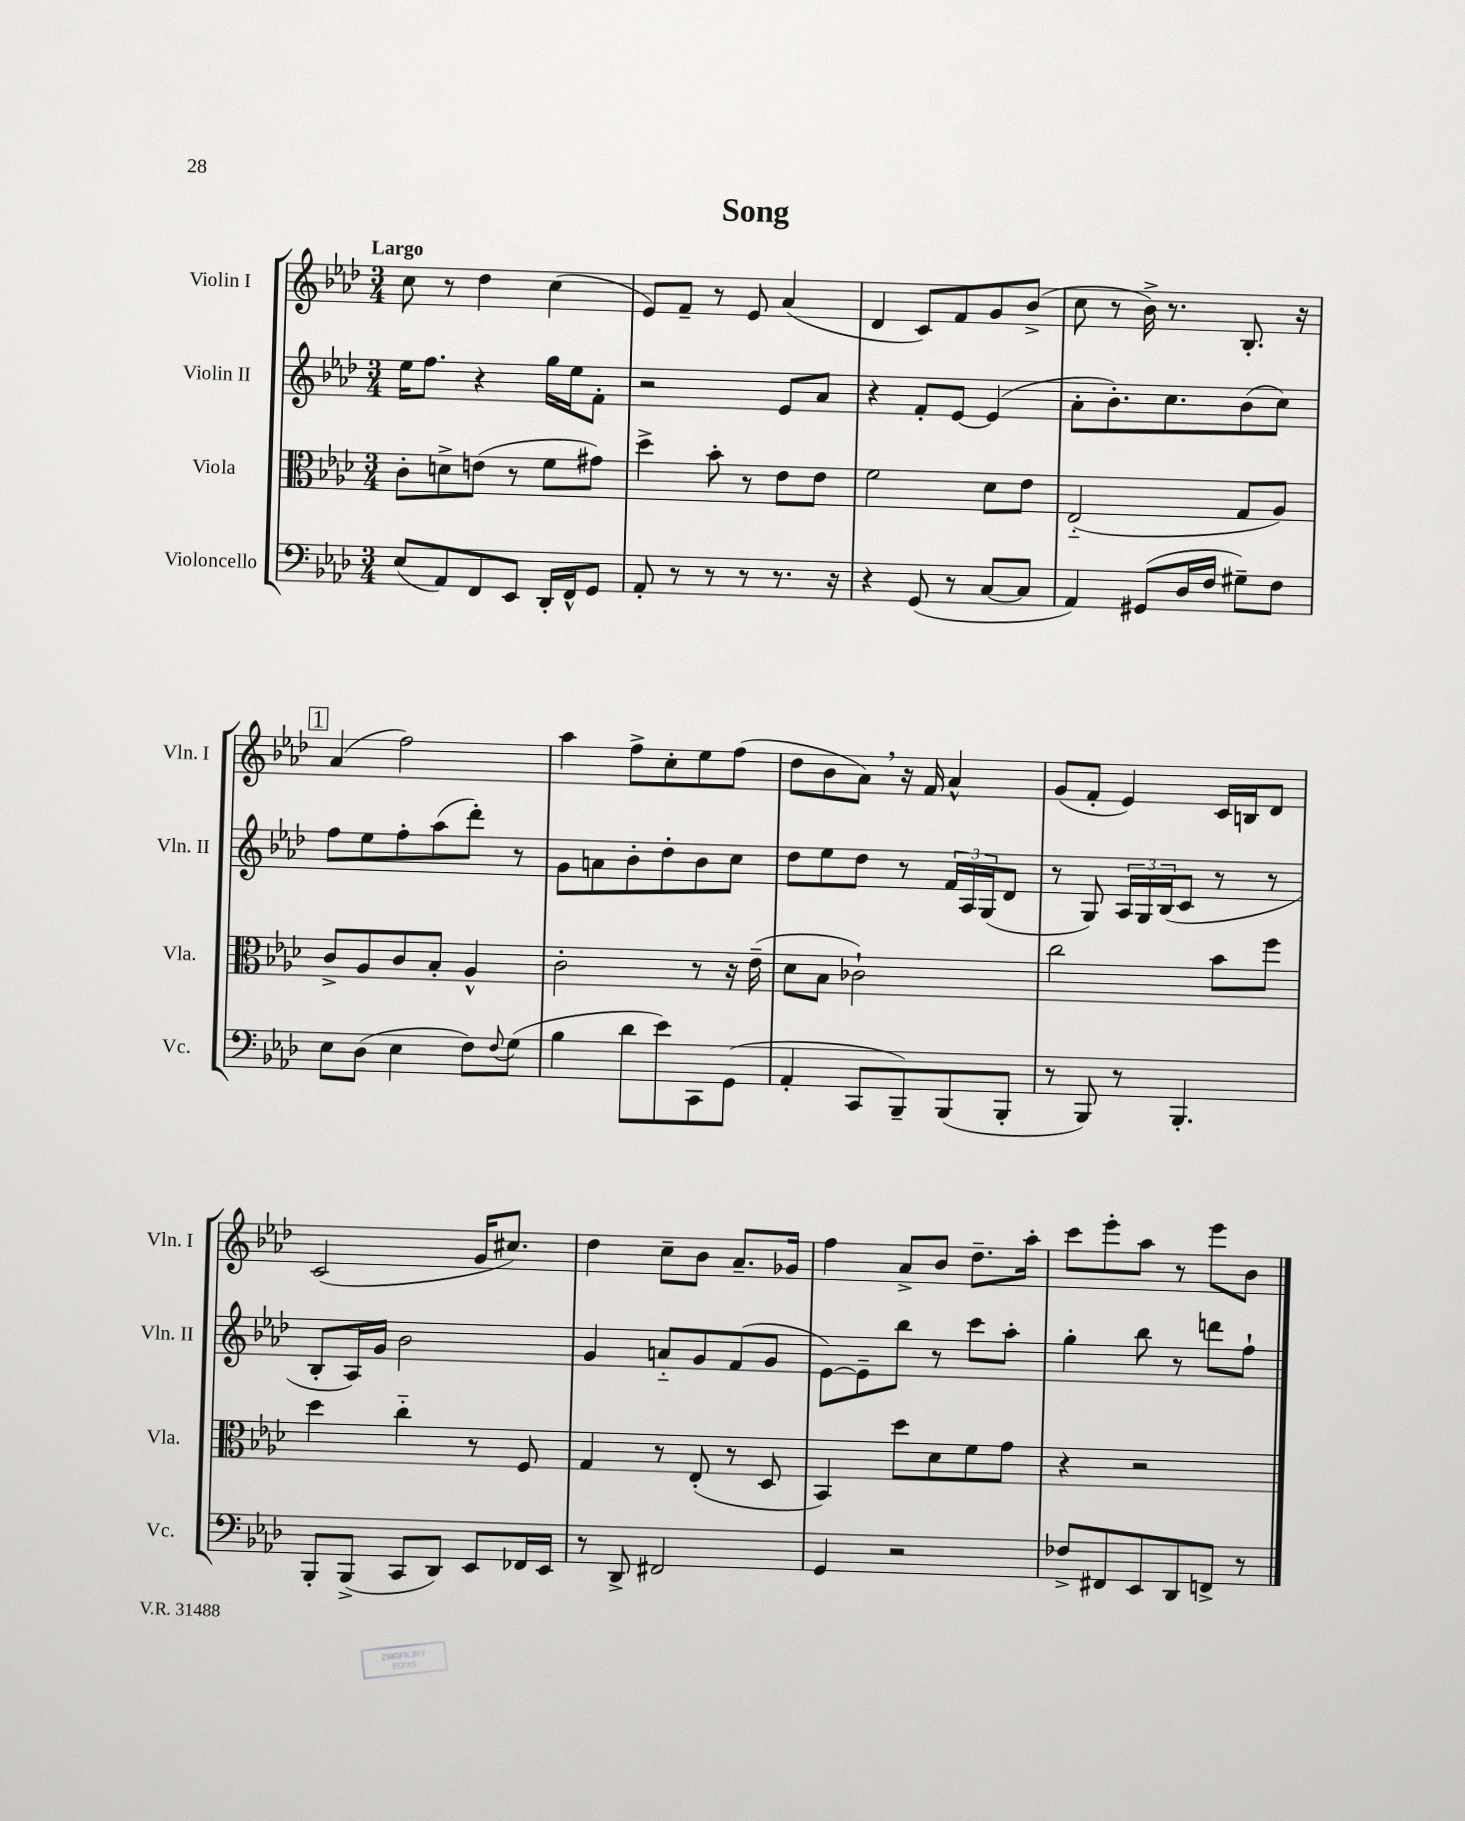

**kern	**kern	**kern	**kern
*staff4	*staff3	*staff2	*staff1
*clefF4	*clefC3	*clefG2	*clefG2
*k[b-e-a-d-]	*k[b-e-a-d-]	*k[b-e-a-d-]	*k[b-e-a-d-]
*M3/4	*M3/4	*M3/4	*M3/4
(8E-	8c'	16ee-	8cc
.	.	8.ff	.
8AA-)	8d^	.	8r
8FF	(8e	4r	4dd-
8EE-	8r	.	.
16DD-'	8f	16gg	(4cc
16FF^^	.	16ee-	.
8GG	8g#)	8f'	.
=	=	=	=
8AA-'	4dd-^	2r	8e-)
8r	.	.	8f~
8r	8b-'	.	8r
8r	8r	.	8e-
8.r	8e-	8e-	(4a-
.	8e-	8a-	.
16r	.	.	.
=	=	=	=
4r	2f	4r	4d-
(8GG	.	8f'	8c)
8r	.	[8e-	8f
[8C	8d-	(4e-]	8g
8C]	8e-	.	(8b-^
=	=	=	=
4AA-)	(2E-'~	8a-'	8cc
.	.	8.b-')	8r
(8GG#	.	.	16b-^)
.	.	8.cc	8.r
16D-	.	.	.
16F	.	.	.
8G#~)	8G	(8b-	8.B-'
8F	8A-)	8cc)	.
.	.	.	16r
=	=	=	=
8E-	8c^	8ff	(4a-
(8D-	8A-	8ee-	.
4E-	8c	8ff'	2ff)
.	8B-'	(8aa-	.
8F)	4A-^^	8ddd-')	.
8qqF	.	.	.
(8G	.	8r	.
=	=	=	=
4B-	2c'	8g	4aa-
.	.	8a	.
8d-	.	8b-'	8ff^
8e-)	.	8dd-'	8cc'
8CC	8r	8b-	8ee-
(8GG	16r	8cc	(8ff
.	(16e-~	.	.
=	=	=	=
4AA-'	8d-	8dd-	8dd-
.	8B-	8ee-	8b-
8CC	2c-`)	8dd-	8a-)
8BBB-~)	.	8r	16r
.	.	.	16f
(8BBB-	.	24f	4a-^^
.	.	24A-	.
.	.	(24G	.
8BBB-'	.	8d-	.
=	=	=	=
8r	2cc	8r	(8g
8BBB-)	.	8G)	8f'
8r	.	24A-	4e-)
.	.	24G	.
.	.	(24B-	.
4.BBB-'	.	8c	.
.	8b-	8r	16c
.	.	.	16B
.	8ff	8r	8d-
=	=	=	=
8BBB-'	4dd-	8B-'	(2c
(8BBB-^	.	16A-)	.
.	.	16g	.
8CC	4cc'~	2b-	.
8DD-)	.	.	.
8EE-	8r	.	16g
.	.	.	8.cc#)
16FF-	8F	.	.
16EE-	.	.	.
=	=	=	=
8r	4G	4g	4dd-
8DD-^	.	.	.
2FF#	8r	8a'~	8cc~
.	(8E-'	8g	8b-
.	8r	(8f	8.a-~
.	8D-	8g	.
.	.	.	16g-
=	=	=	=
4GG	4BB-)	[8e-)	4ff
.	.	8e-~]	.
2r	8dd-	8bb-	8a-^
.	8d-	8r	8b-
.	8f	8ccc	8.dd-~
.	8g	8aa-'	.
.	.	.	16aa-'
=	=	=	=
8F-^	4r	4gg'	8ccc
8FF#	.	.	8eee-'
8EE-	2r	8bb-	8aa-
8DD-	.	8r	8r
8FF^	.	8ddd	8eee-
8r	.	8ff`	8b-
==	==	==	==
*-	*-	*-	*-
